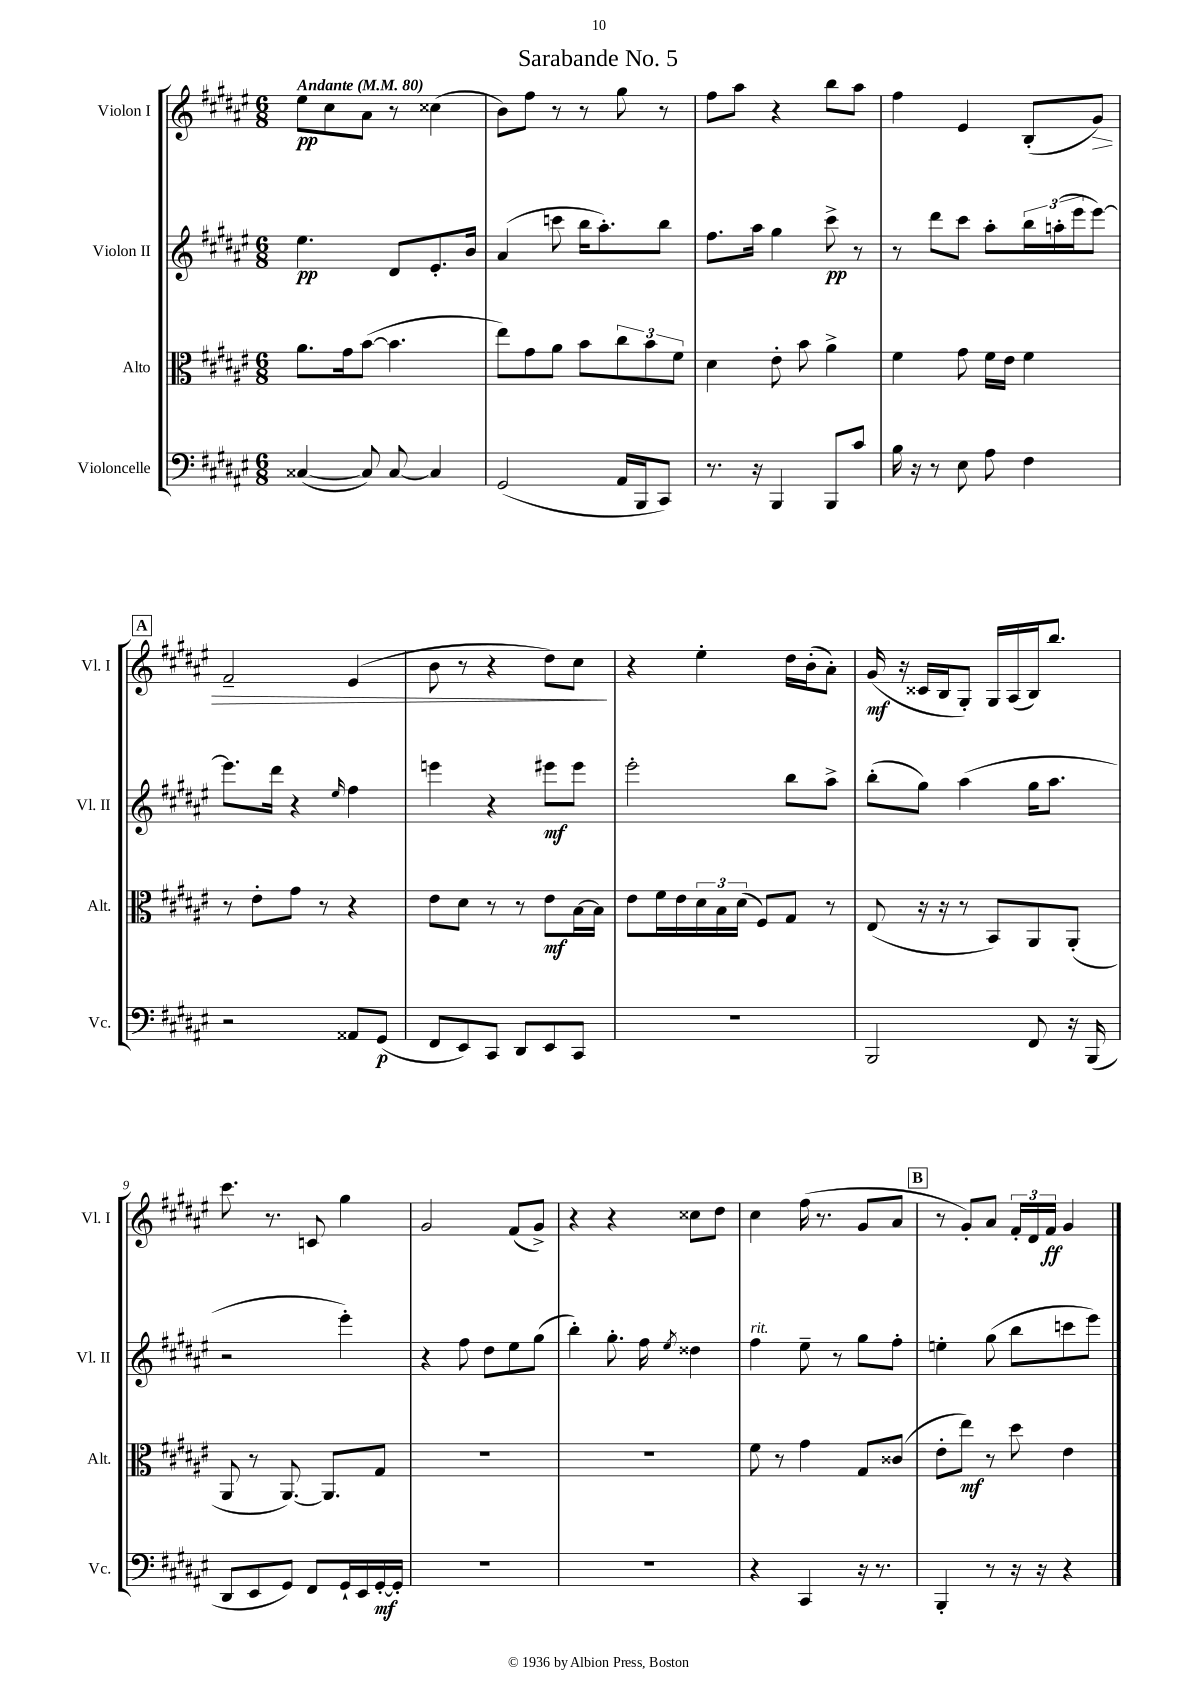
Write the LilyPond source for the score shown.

\header { title = "Sarabande No. 5" }
<<
\new StaffGroup <<
\new Staff = "s0" \with { instrumentName = "Violon I" shortInstrumentName = "Vl. I" } {
    \clef treble \key fis \major \numericTimeSignature \time 6/8 \tempo "Andante" 4 = 80
    eis''8\pp cis''8 ais'8 r8 cisis''4( |
    b'8) fis''8 r8 r8 gis''8 r8 |
    fis''8 ais''8 r4 b''8 ais''8 |
    fis''4 eis'4 b8-.( gis'8\>) |
    \mark \markup { \box "A" } fis'2-- eis'4( |
    b'8 r8 r4 dis''8) cis''8\! |
    r4 eis''4-. dis''16 b'16-.( ais'8-.) |
    gis'16\mf( r16 cisis'16 b16 gis8-.) gis16 ais16( b16) b''8. |
    cis'''8. r8. c'8 gis''4 |
    gis'2 fis'8( gis'8->) |
    r4 r4 cisis''8 dis''8 |
    cis''4 fis''16( r8. gis'8 ais'8 |
    \mark \markup { \box "B" } r8 gis'8-.) ais'8 \tuplet 3/2 { fis'16-. dis'16 fis'16\ff } gis'4 \bar "|." |
}
\new Staff = "s1" \with { instrumentName = "Violon II" shortInstrumentName = "Vl. II" } {
    \clef treble \key fis \major \numericTimeSignature \time 6/8
    eis''4.\pp dis'8 eis'8.-. b'16 |
    ais'4( c'''8 b''16 ais''8.-.) b''8 |
    fis''8. ais''16 gis''4 cis'''8->\pp r8 |
    r8 dis'''8 cis'''8 ais''8-. \tuplet 3/2 { b''16 a''16-.( eis'''16 } eis'''8~) |
    \mark \markup { \box "A" } eis'''8. dis'''16 r4 \grace { eis''16 } fis''4 |
    e'''4 r4 eis'''8\mf eis'''8 |
    eis'''2-. b''8 ais''8-> |
    b''8-.( gis''8) ais''4( gis''16 ais''8. |
    r2 eis'''4-.) |
    r4 fis''8 dis''8 eis''8 gis''8( |
    b''4-.) gis''8.-. fis''16 \acciaccatura { eis''8 } disis''4 |
    fis''4^\markup { \italic "rit." } eis''8-- r8 gis''8 fis''8-. |
    \mark \markup { \box "B" } e''4-. gis''8( b''8 c'''8 eis'''8) \bar "|." |
}
\new Staff = "s2" \with { instrumentName = "Alto" shortInstrumentName = "Alt." } {
    \clef alto \key fis \major \numericTimeSignature \time 6/8
    ais'8. gis'16 b'8~( b'4. |
    eis''8) gis'8 ais'8 b'8 \tuplet 3/2 { cis''8 b'8 fis'8 } |
    dis'4 eis'8-. b'8 ais'4-> |
    fis'4 gis'8 fis'16 eis'16 fis'4 |
    \mark \markup { \box "A" } r8 eis'8-. gis'8 r8 r4 |
    eis'8 dis'8 r8 r8 eis'8\mf b16~ b16 |
    eis'8 fis'16 eis'16 \tuplet 3/2 { dis'16 b16 dis'16( } fis8) gis8 r8 |
    eis8( r16 r16 r8 b,8) ais,8 ais,8-.( |
    ais,8 r8 ais,8.~) ais,8. gis8 |
    R2. |
    R2. |
    fis'8 r8 gis'4 gis8 cisis'8( |
    \mark \markup { \box "B" } eis'8-. eis''8\mf) r8 dis''8 eis'4 \bar "|." |
}
\new Staff = "s3" \with { instrumentName = "Violoncelle" shortInstrumentName = "Vc." } {
    \clef bass \key fis \major \numericTimeSignature \time 6/8
    cisis4~( cisis8) cisis8~ cisis4 |
    gis,2( ais,16 b,,16 cis,8) |
    r8. r16 b,,4 b,,8 cis'8 |
    b16 r16 r8 eis8 ais8 fis4 |
    \mark \markup { \box "A" } r2 aisis,8 gis,8\p( |
    fis,8 eis,8) cis,8 dis,8 eis,8 cis,8 |
    R2. |
    b,,2 fis,8 r16 b,,16( |
    dis,8 eis,8 gis,8) fis,8 gis,16-! eis,16 gis,16~-.\mf gis,16-. |
    R2. |
    R2. |
    r4 cis,4 r16 r8. |
    \mark \markup { \box "B" } b,,4-. r8 r16 r16 r4 \bar "|." |
}
>>
>>
